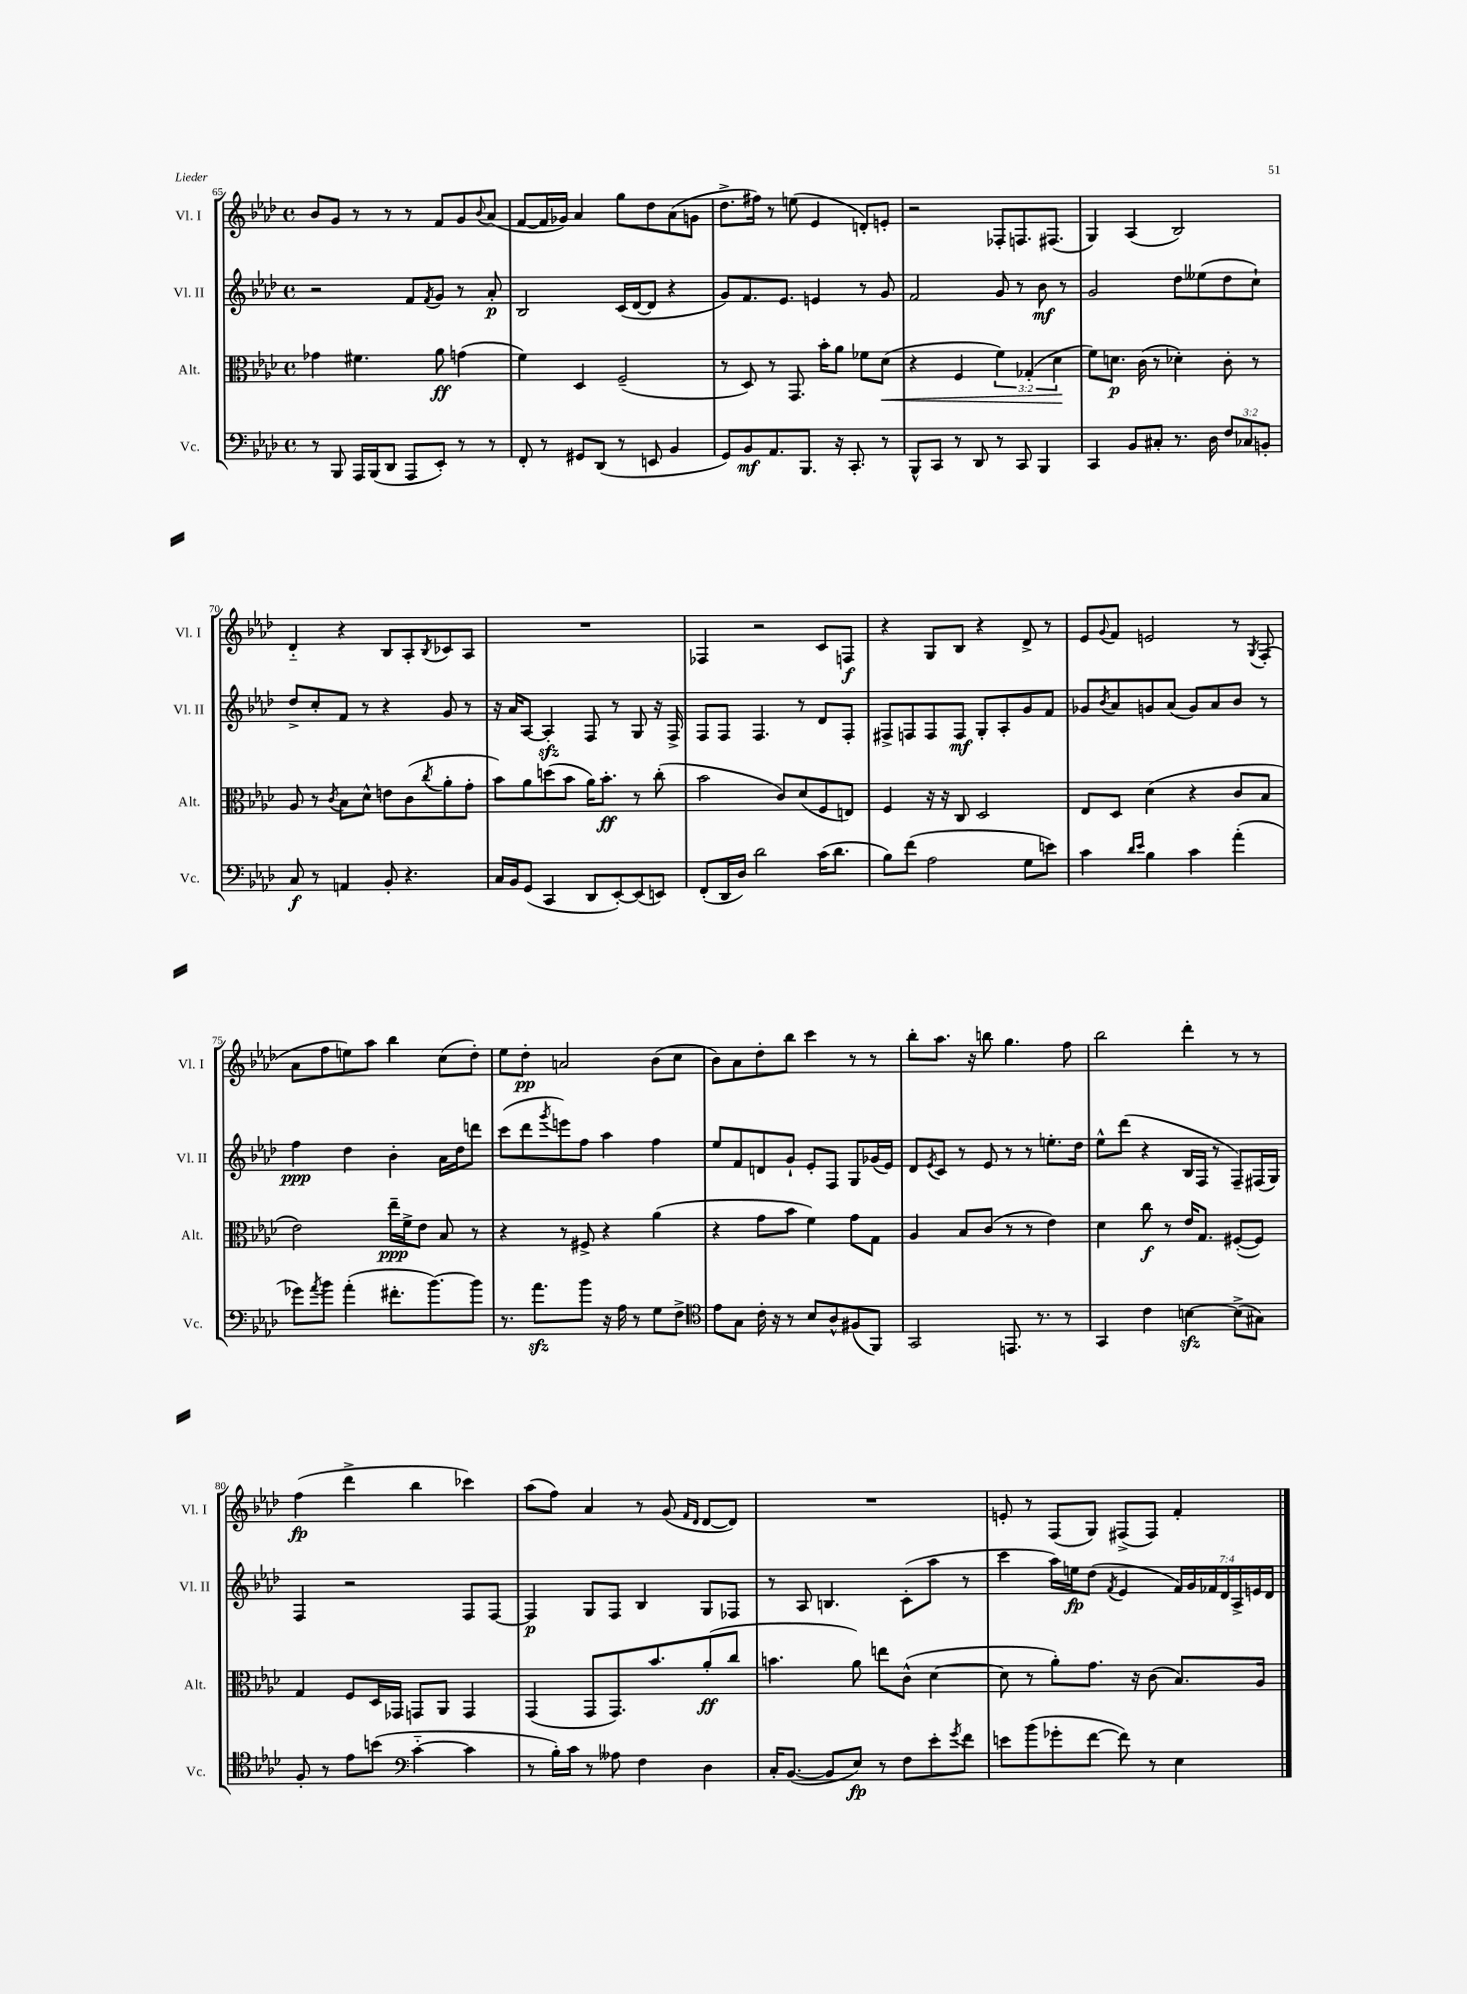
<<
\new StaffGroup <<
\new Staff = "s0" \with { instrumentName = "Vl. I" shortInstrumentName = "Vl. I" } {
    \clef treble \key aes \major \defaultTimeSignature \time 4/4
    bes'8 g'8 r8 r8 r8 f'8 g'8 \appoggiatura { bes'8 } aes'8( |
    f'8~ f'16 ges'16) aes'4 g''8 des''8 aes'8( g'8 |
    des''8.-> fis''16) r8 e''8( ees'4 d'8-.) e'8-. |
    r2 fes8-. f8. fis8.( |
    g4) aes4( bes2) |
    des'4-_ r4 bes8 aes8-. \acciaccatura { bes8 } ces'8 aes8 |
    R1 |
    fes4 r2 c'8 f8\f |
    r4 g8 bes8 r4 des'8-> r8 |
    ees'8 \appoggiatura { g'8 } f'8 e'2 r8 \acciaccatura { g8 } f8-.( |
    aes'8 f''8 e''8) aes''8 bes''4 c''8( des''8-.) |
    ees''8 des''8-.\pp a'2 bes'8( c''8 |
    bes'8) aes'8 des''8-. bes''8 c'''4 r8 r8 |
    bes''8-. aes''8. r16 b''8 g''4. f''8 |
    bes''2 des'''4-. r8 r8 |
    f''4\fp( des'''4-> bes''4 ces'''4) |
    aes''8( f''8) aes'4 r8 g'8( \grace { f'16 des'16 } des'8~ des'8) |
    R1 |
    e'8-. r8 f8( g8) fis8->( fis8) f'4-. \bar "|." |
}
\new Staff = "s1" \with { instrumentName = "Vl. II" shortInstrumentName = "Vl. II" } {
    \clef treble \key aes \major \defaultTimeSignature \time 4/4 \override Staff.TupletNumber.text = #tuplet-number::calc-fraction-text
    r2 f'8 \acciaccatura { f'8 } g'8 r8 aes'8-.\p |
    bes2 c'16( des'16~ des'8 r4 |
    g'8) f'8. ees'8. e'4 r8 g'8 |
    f'2 g'8 r8 bes'8\mf r8 |
    g'2 des''8 eeses''8( des''8 c''8-!) |
    des''8-> c''8-. f'8 r8 r4 g'8 r8 |
    r16 aes'16 aes8~ aes4-.\sfz f8 r8 g8 r16 f16-> |
    f8 f8 f4. r8 des'8 f8-. |
    fis8-> f8 f8 f8\mf g8-. aes8-. g'8 f'8 |
    ges'8 \acciaccatura { bes'8 } aes'8 g'8 aes'8( g'8) aes'8 bes'8 r8 |
    f''4\ppp des''4 bes'4-. aes'16 des''16 d'''8 |
    c'''8( des'''8 \acciaccatura { g'''8 } e'''8) f''8 aes''4 f''4 |
    ees''8 f'8 d'8 g'8-! ees'8-. f8 g8 ges'16( ees'16) |
    des'8 \acciaccatura { ees'8 } c'8 r8 ees'8 r8 r8 e''8.-. des''16 |
    ees''8-^ des'''8( r4 bes16 f16 r8 f8--) fis16( g16) |
    f4 r2 f8 f8~ |
    f4\p g8 f8 bes4 g8 fes8 |
    r8 aes8 b4. c'8-.( aes''8 r8 |
    c'''4 aes''16) e''16\fp des''8( \acciaccatura { f'8 } ees'4 \tuplet 7/4 { f'16) g'16 fes'16 des'16 aes16-> e'16 des'16 } \bar "|." |
}
\new Staff = "s2" \with { instrumentName = "Alt." shortInstrumentName = "Alt." } {
    \clef alto \key aes \major \defaultTimeSignature \time 4/4 \override Staff.TupletNumber.text = #tuplet-number::calc-fraction-text
    ges'4 fis'4. aes'8\ff g'4( |
    f'4) des4 f2--( |
    r8 des8) r8 g,8. bes'16-. aes'8 fes'8 des'8\<( |
    r4 f4 \tuplet 3/2 { f'4) ges4-.( des'4\! } |
    f'8) d'8.\p c'16( r8 des'4-.) c'8-. r8 |
    aes8 r8 \acciaccatura { c'8 } bes8 des'8-^ e'8 c'8( \acciaccatura { c''8 } aes'8-. g'8-. |
    bes'8) aes'8 d''8( bes'8 aes'16) bes'8.-.\ff r8 c''8-.( |
    bes'2 c'8) des'8( f8 e8) |
    f4 r16 r16 c8 des2 |
    ees8 des8 des'4( r4 c'8 bes8 |
    ees'2) ees''16--\ppp f'16-> ees'8 bes8 r8 |
    r4 r8 fis8-> r4 aes'4( |
    r4 g'8 bes'8 f'4) g'8 g8 |
    aes4 bes8 c'8( r8 r8 ees'4) |
    des'4 c''8\f r8 ees'16 g8. fis8~-.( fis8) |
    g4 f8 des16 ges,16 g,8 aes,8 g,4 |
    g,4( g,8 g,8.) bes'8. aes'8-.\ff( c''8 |
    b'4. aes'8) e''8 c'8-^( des'4~ |
    des'8 r8 aes'8-.) g'8. r16 c'8( bes8.) aes16 \bar "|." |
}
\new Staff = "s3" \with { instrumentName = "Vc." shortInstrumentName = "Vc." } {
    \clef bass \key aes \major \defaultTimeSignature \time 4/4 \override Staff.TupletNumber.text = #tuplet-number::calc-fraction-text
    r8 bes,,8 aes,,16 bes,,16( des,8 aes,,8 ees,8-.) r8 r8 |
    f,8-. r8 gis,8 des,8( r8 e,8 bes,4 |
    g,8) bes,8\mf aes,8. bes,,8. r16 c,8.-. r8 |
    bes,,8-^ c,8 r8 des,8 r8 c,8 bes,,4 |
    c,4 bes,8 cis8-. r8. des16 \tuplet 3/2 { f8 ces8 b,8-. } |
    c8\f r8 a,4 bes,8-. r4. |
    c16 bes,16 g,8( c,4 des,8 ees,8~-.) ees,8( e,8) |
    f,8-.( des,16 des16) des'2 c'16( des'8. |
    bes8) f'8( aes2 g8 e'8) |
    c'4 \grace { des'16 ees'16 } bes4 c'4 aes'4-.( |
    ges'8) \acciaccatura { aes'8 } bes'8 aes'4-.( fis'8.-. bes'8.~) bes'8 |
    r8. aes'8.\sfz bes'8 r16 aes16 r8 g8 f8-> |
    \clef tenor ees'8 g8 c'16-. r16 r8 bes8 aes8-^ fis8( f,8) |
    g,2 e,8. r8. r8 |
    g,4 c'4 b4~\sfz b8->( gis8) |
    f8-. r8 ees'8 b'8( \clef bass c'4~-_ c'4 |
    r8 bes16-.) c'16 r8 aeses8 f4 des4 |
    c16-. bes,8.~( bes,8 ees8\fp) r8 f8 ees'8-. \acciaccatura { g'8 } f'8 |
    e'8 bes'8( ges'8-. f'8~ f'8) r8 ees4 \bar "|." |
}
>>
>>
\layout { \context { \Score currentBarNumber = #65 } }
